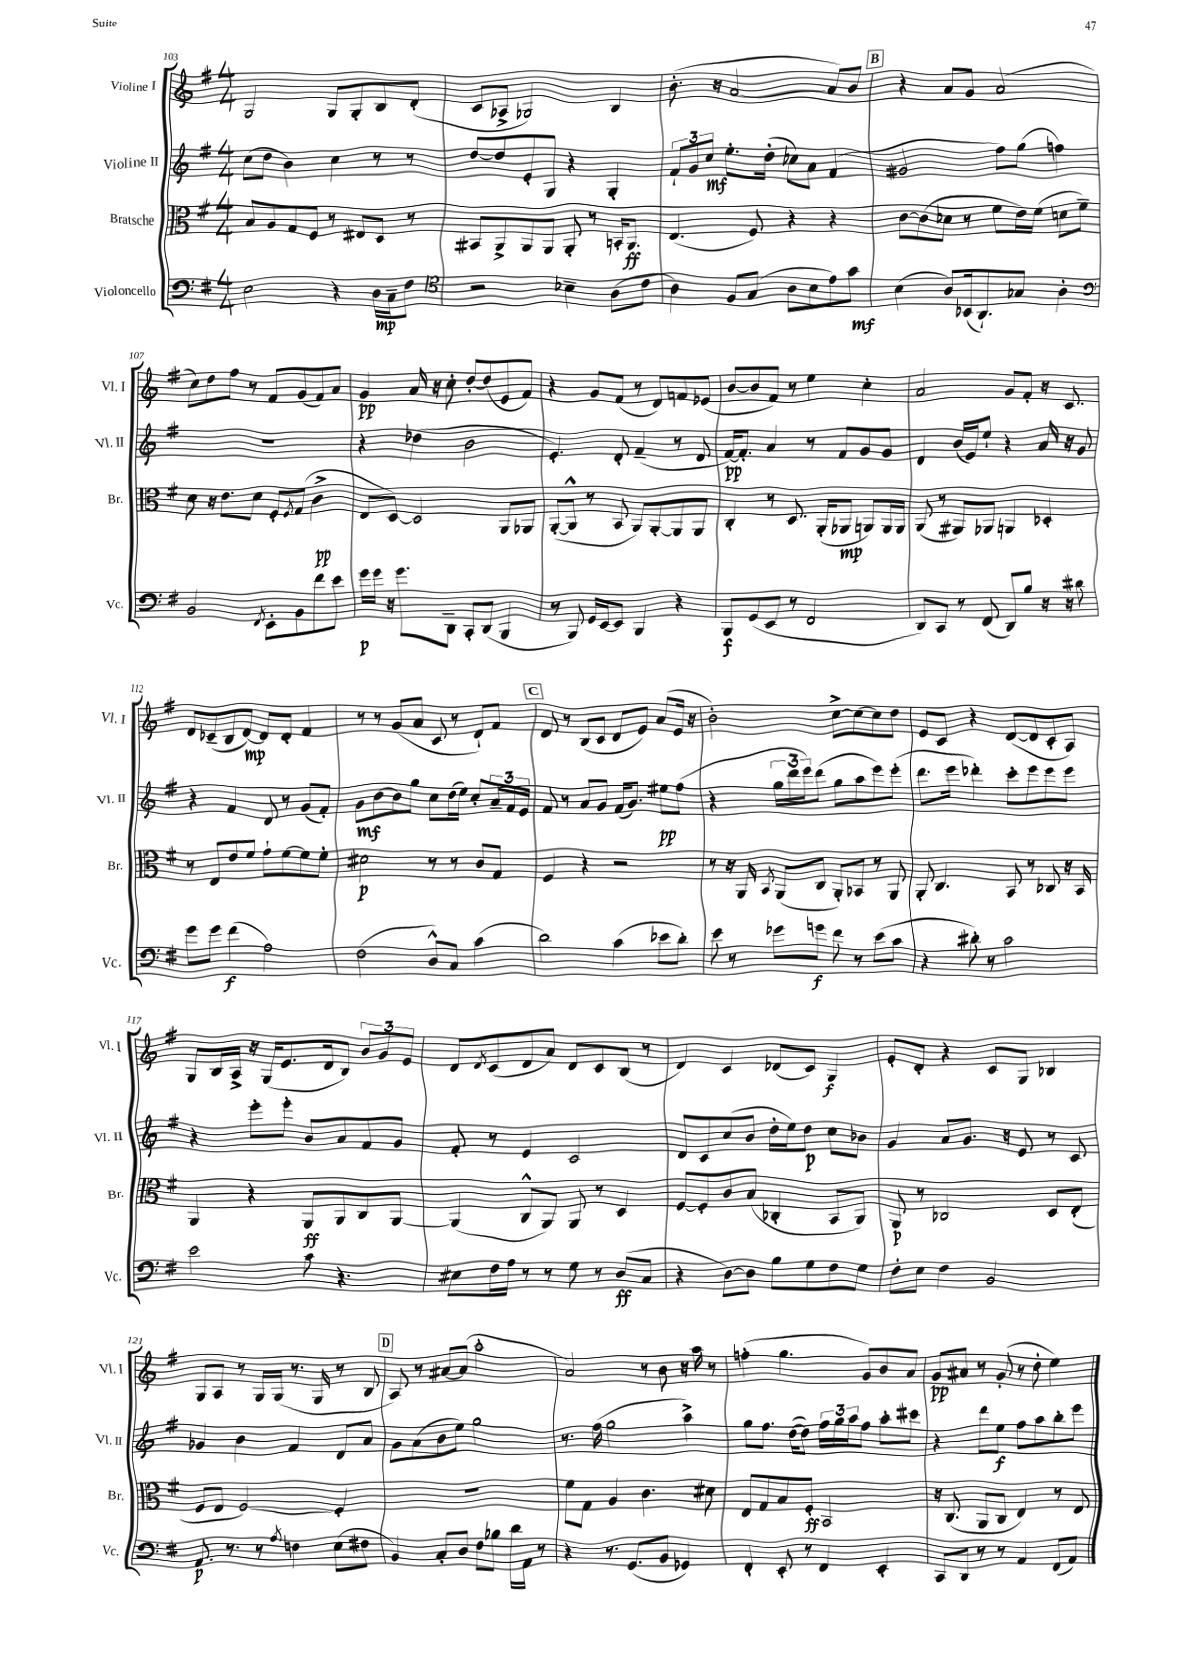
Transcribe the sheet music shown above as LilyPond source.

<<
\new StaffGroup <<
\new Staff = "s0" \with { instrumentName = "Violine I" shortInstrumentName = "Vl. I" } {
    \clef treble \key g \major \numericTimeSignature \time 4/4
    g2 g8 g8-. b8 d'8-.( |
    c'8 aes8-> ges2) b4 |
    b'8.-.( r16 a'2~ a'8) b'8 |
    \mark \markup { \box "B" } r4 a'8 g'8 a'2( |
    c''8) d''8 fis''8 r8 fis'8 g'8( fis'8) a'8 |
    g'4\pp a'16 r16 c''8-. d''8~-. d''8( e'8 fis'8) |
    r4 g'8 fis'8( r8 d'8) f'8 ees'8( |
    b'8~ b'8 fis'8) r8 e''4 c''4-. |
    a'2 g'8 fis'8-. r16 c'8. |
    d'8 ces'8--( b8 d'8~\mp) d'8 d'8-. fis'4 |
    r8 r8 g'8( a'8 c'8 r8 d'8-!) fis'8 |
    \mark \markup { \box "C" } d'8 r8 b8( c'8 d'8 e'8) a'8( e'16 r16 |
    b'2-.) c''8~-> c''8~ c''8 d''8 |
    e'8 c'8 r4 d'8~( d'8 c'8-. a8) |
    g8 b16 a16-> r16 g16( e'8. d'16 b8) \tuplet 3/2 { b'8 g'8 e'8 } |
    d'8 \acciaccatura { d'8 } c'8( d'8 a'8) d'8 c'8 b8( r8 |
    d'4) c'4 des'8( c'8) g4\f |
    e'8-. d'8-. r4 c'8 g8 bes4 |
    g8 a8 r8 g16 g16( r8. g16 r8 b8 |
    \mark \markup { \box "D" } a8) r8 ais'8~ ais'8( a''2-. |
    a'2) r8 b'8 r16 a''16 r8 |
    f''4-.( g''4. g'8) b'8 a'8 |
    g'8\pp ais'8 r8 g'8-.( r8 d''8-. e''4) \bar "|." |
}
\new Staff = "s1" \with { instrumentName = "Violine II" shortInstrumentName = "Vl. II" } {
    \clef treble \key g \major \numericTimeSignature \time 4/4
    c''8( d''8 b'4) c''4 r8 r8 |
    d''8~ d''8 e'8-. g8 r4 g4-. |
    \tuplet 3/2 { fis'8-! g'8 c''8\mf } e''8.-. d''16-.( ces''8) a'8 fis'4( |
    \mark \markup { \box "B" } gis'2 fis''8) g''8( f''4) |
    R1 |
    r4 des''4( b'2 |
    e'4.-.) d'8-. fis'4--( r8 d'8 |
    fis'16~\pp) fis'8.-. a'4 r8 fis'8 g'8 g'8 |
    d'4 b'16( e'16) e''8-! r4 a'16 r16 g'8 |
    r4 fis'4 d'8 r8 g'8( fis'8-.) |
    g'8\mf b'8~ b'8 g''8 c''8 d''16( e''16) c''8-. \tuplet 3/2 { a'16-- fis'16 e'16 } |
    \mark \markup { \box "C" } fis'8 r8 a'8 g'8 fis'16( g'8.) eis''8\pp fis''8( |
    r4 \tuplet 3/2 { g''16 d'''16 e'''16) } d'''8( g''8 a''8 e'''8) e'''8-.( |
    d'''8. e'''16 des'''4-.) c'''8-. e'''8 e'''8 e'''8 |
    r4 e'''8-. e'''8-. b'8 a'8 fis'8 g'8 |
    fis'8-. r8 e'4 c'2 |
    d'8 c'8 c''8( b'8 d''16-. e''16) d''8\p c''8 bes'8 |
    g'4 a'8 g'8. r16 e'8 r8 c'8 |
    ges'4 b'4 fis'4 d'8 a'8 |
    \mark \markup { \box "D" } g'8 a'8( b'8 e''8) g''2 |
    r8. fis''16( g''2 a''4->) |
    g''8 fis''8. d''16~( d''8) \tuplet 3/2 { fis''16 g''16 a''16 } fis''8 a''8-. cis'''8 |
    r4 d'''8 e''8\f fis''8 a''8 b''8-. e'''8 \bar "|." |
}
\new Staff = "s2" \with { instrumentName = "Bratsche" shortInstrumentName = "Br." } {
    \clef alto \key g \major \numericTimeSignature \time 4/4
    b8 a8 g8 fis8 r8 eis8 d8 r8 |
    bis,8 a,8-> a,8 a,8 a,8-. r8 b,16-. a,8.\ff |
    e4.( fis8) r4 r4 |
    \mark \markup { \box "B" } c'8~ c'8( des'8 r8 fis'8 e'16) fis'16( d'8 fis'8--) |
    d'8 r16 e'8. d'8 fis8-. \acciaccatura { fis8 } g8( c'4->\pp |
    e8 d8~) d2 a,8 aes,8 |
    a,8~-.( a,8-^ r8 b,8 a,8) a,8~-. a,8 a,8 |
    c4-. r8 d8. a,16-.( aes,8\mp a,8) a,16 a,16 |
    a,8( r8 ais,8) aes,8 a,4 des4-. |
    r8 e8 e'8 fis'8 g'8-! fis'8~ fis'8 fis'8-. |
    dis'2\p r8 r8 c'8 g8 |
    \mark \markup { \box "C" } fis4 r4 r2 |
    r8 r16 a,16 \acciaccatura { b,8 } a,8( c8 a,8-.) bes,8 r8 a,8 |
    a,8-. c4. b,8 r8 ces8 r16 b,16 |
    a,4 r4 a,8\ff a,8 c8 a,8~ |
    a,4( c8-^ a,8) a,8 r8 d4 |
    fis8~ fis8-. c'8 b8( ces4-. b,8 a,8) |
    a,8\p r8 ces2 d8 e8-.( |
    fis8 e8 fis2~) fis4-. |
    \mark \markup { \box "D" } R1 |
    fis'8 g8 a4 c'4. dis'8 |
    e8 g8 b8 fis8-.\ff b,2 |
    r16 c8.( a,8 c8 e4) r8 e8 \bar "|." |
}
\new Staff = "s3" \with { instrumentName = "Violoncello" shortInstrumentName = "Vc." } {
    \clef bass \key g \major \numericTimeSignature \time 4/4
    e2 r4 d16\mp c16-- fis8 |
    \clef tenor r2 bes4-- a8( c'8 |
    a4) fis8 g8( a8 b8 e'8) g'8\mf |
    \mark \markup { \box "B" } b4( a8) bes,16( a,8.-!) ges8 a4-. |
    \clef bass b,2 \acciaccatura { fis,8 } e,8-. b,8 fis'8 e'8 |
    g'16\p g'16 r16 g'8. d,8-- c,8-. d,8( b,,4 |
    r8 b,,8) g,16 e,16~ e,8 b,,4 r4 |
    b,,8\f g,8( e,8 r8 fis,2 |
    d,8) c,8 r8 fis,8( d,8) b8 r16 r16 dis'8 |
    g'8 g'8 fis'4\f( a2) |
    fis2( d8-^) c8 c'4( |
    \mark \markup { \box "C" } d'2) c'4( ees'8 d'8-.) |
    e'8 r8 ges'8 g'8\f fis'8 r8 e'8( c'8 |
    r4 dis'8-.) r8 c'2 |
    e'2 c'8 r4. |
    eis8 fis16 a16 r8 r8 g8 r8 d8\ff( c8 |
    r4 d8~) d8 b8 g8 fis8 g8 |
    fis8-. e8 fis4 b,2 |
    a,8.\p r8. r8 \acciaccatura { a8 } f4 e8( fis8 |
    \mark \markup { \box "D" } b,4) c8-. d8 fis8 bes8 d'16 a,16 r8 |
    r4 r8. g,8.( b,8 ges,4) |
    fis,4-. e,8-. r8 fis,4 e,4-. |
    c,8 d,8 r8 r8 a,4 fis,8( a,8) \bar "|." |
}
>>
>>
\layout { \context { \Score currentBarNumber = #103 } }
